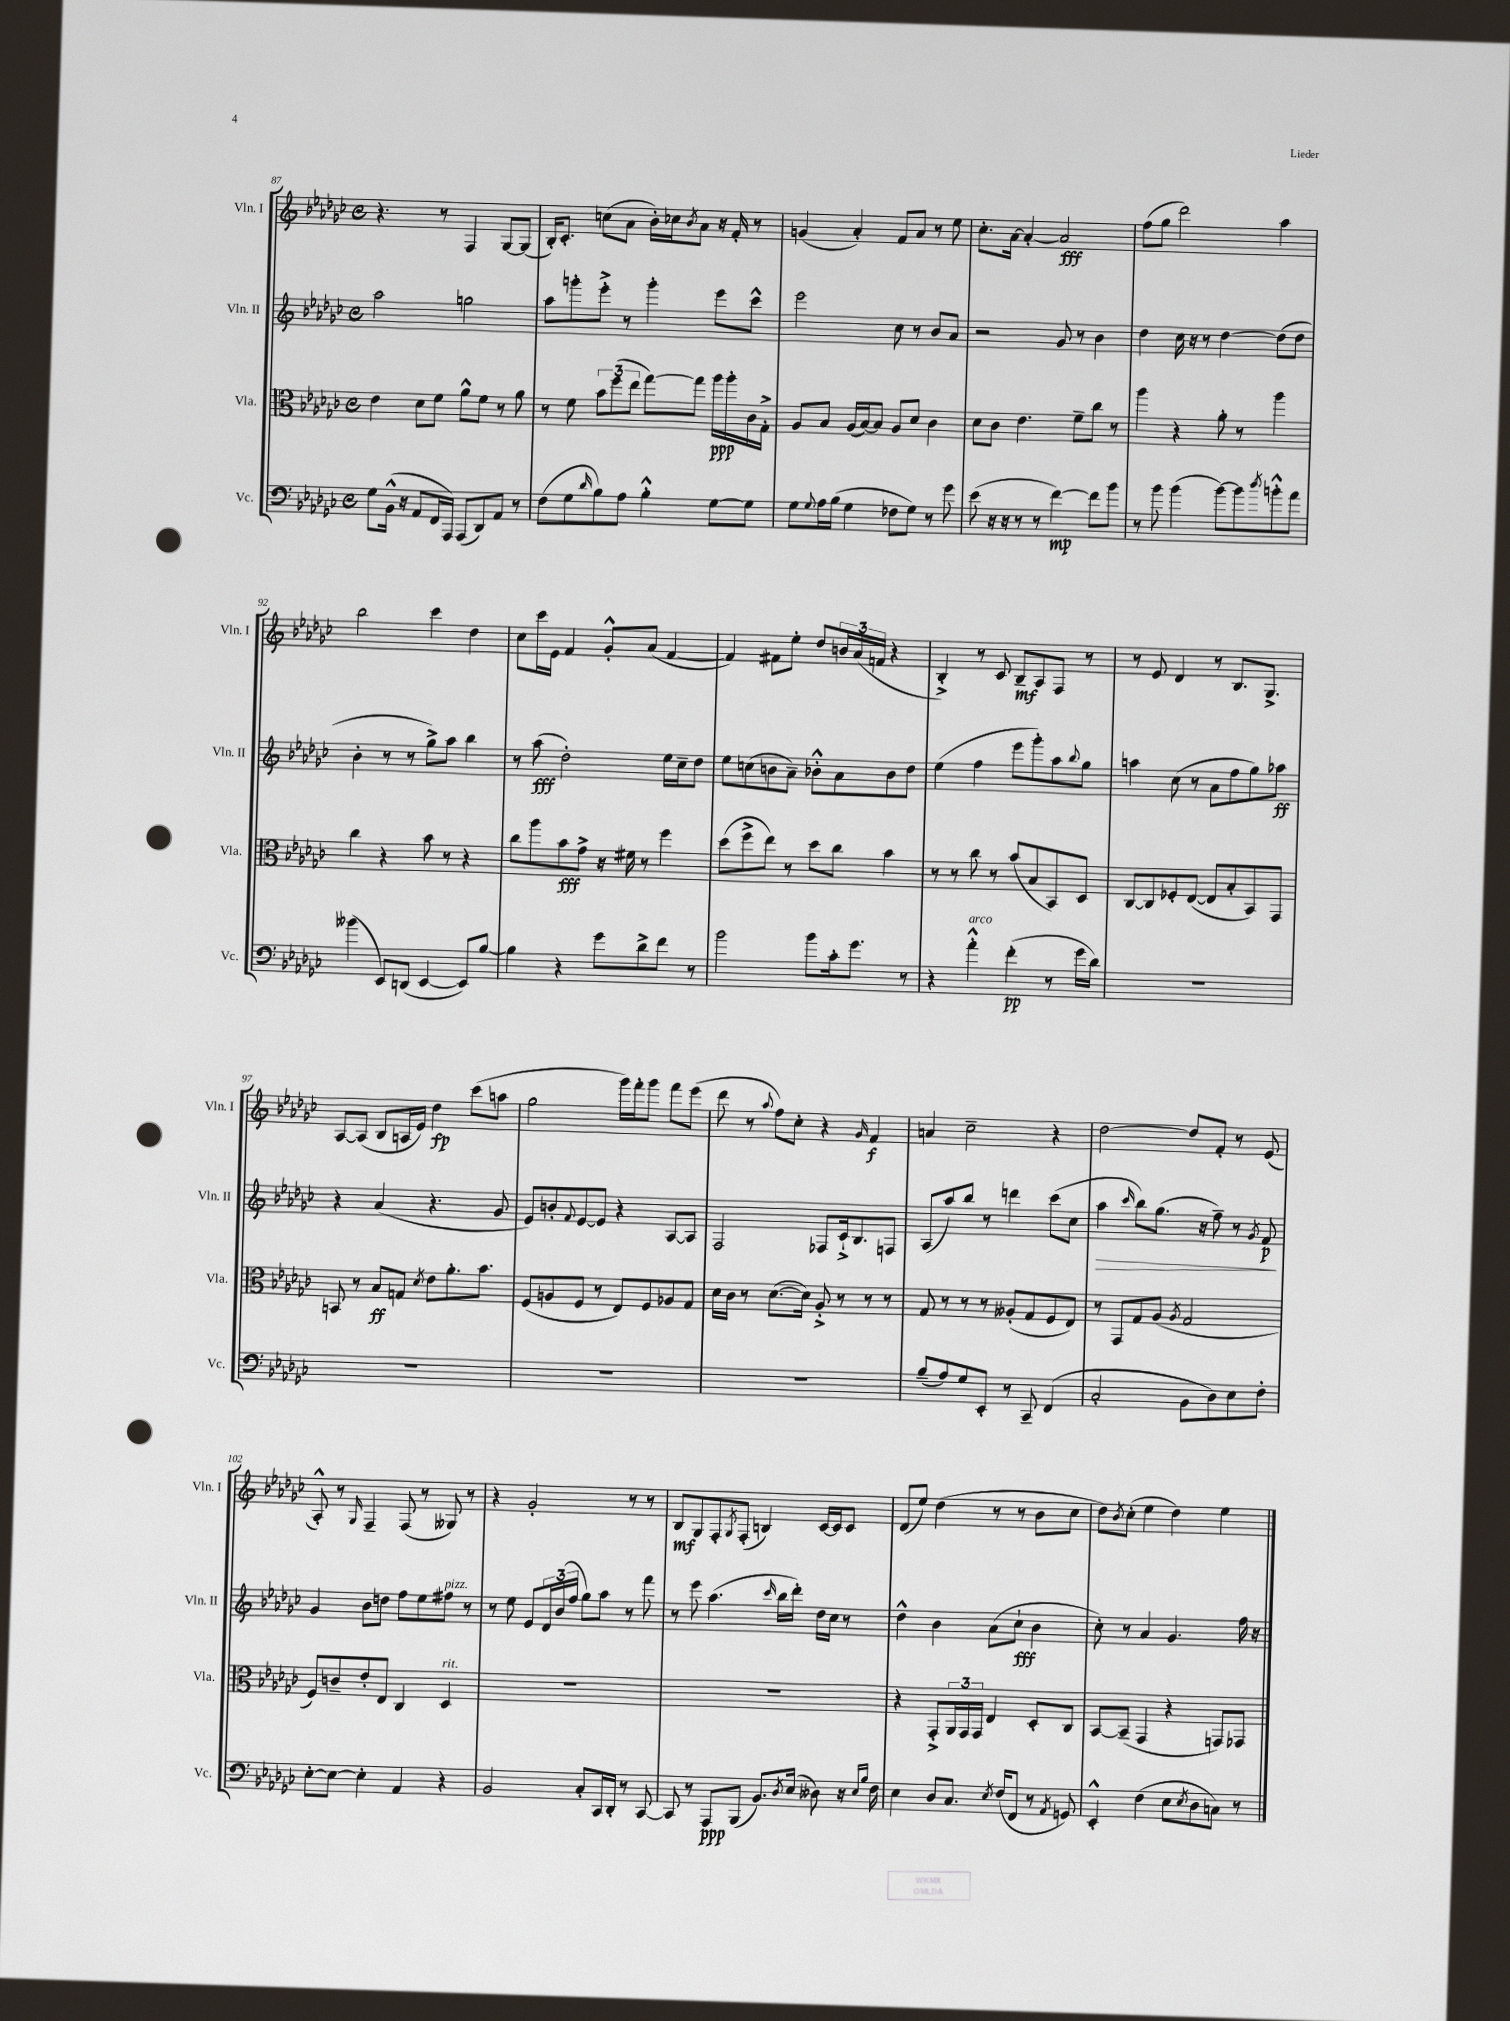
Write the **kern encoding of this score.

**kern	**kern	**kern	**kern
*staff4	*staff3	*staff2	*staff1
*clefF4	*clefC3	*clefG2	*clefG2
*k[b-e-a-d-g-c-]	*k[b-e-a-d-g-c-]	*k[b-e-a-d-g-c-]	*k[b-e-a-d-g-c-]
*M4/4	*M4/4	*M4/4	*M4/4
*met(c)	*met(c)	*met(c)	*met(c)
8G-	4e-	2aa-	4.r
(16BB-^^	.	.	.
16r	.	.	.
8AA-	8d-	.	.
16FF	8f	.	8r
16AAA-)	.	.	.
(8AAA-	8a-^^	2gg	4F
8DD-)	8f	.	.
8AA-	8r	.	[8G-
8r	8a-	.	(8G-]
=	=	=	=
(8F	8r	8aa-	16B-')
.	.	.	8.c-'
8G-	8f	8ggg'	.
16qqd-	.	.	.
8B-)	12b-	8eee-'^	(8cc
.	(12ff	.	.
8A-	.	8r	8a-
.	12ee-	.	.
4B-'^^	[8gg-)	4ggg'	16b-')
.	.	.	16cc-
.	.	.	8qb-
.	8gg-]	.	8a-
[8G-	16aa-	8eee-	16r
.	16aa-'	.	16f'
8G-]	16c-	8ccc-^^	8r
.	16G-'^	.	.
=	=	=	=
8G-	8A-	2eee-	(4g
8qqG-	.	.	.
16A-	8B-	.	.
(16B-	.	.	.
4G-	(16A-	.	4a-')
.	[16B-)	.	.
.	8B-]	.	.
8F-	8A-	8cc-	8f
8G-)	8d-	8r	8a-
8r	4c-	8b-	8r
8g-	.	8a-	8ee-
=	=	=	=
(8e-	8d-	2r	8.cc-'
16r	8c-	.	.
16r	.	.	[16a-
8r	4.e-	.	4a-'_
8r	.	.	.
[4f)	.	8g-	2a-]
.	8f~	8r	.
8f]	8cc-	4b-	.
8b-	8r	.	.
=	=	=	=
8r	4aa-	4dd-	(8ff
8b-	.	.	8gg-
(4b-	4r	16cc-	2ddd-)
.	.	16r	.
.	.	8r	.
[8b-)	8a-'	[4dd-	.
8b-]	8r	.	.
8qdd-	.	.	.
8b'^^	4aa-	(8dd-]	4aa-
8a-	.	8dd-	.
=	=	=	=
(4b--	4cc-	4b-'	2bb-
8EE-)	4r	8r	.
(8DD	.	8r	.
[4EE-	8b-	8gg-^)	4ccc-
.	8r	8aa-	.
8EE-])	4r	4bb-	4dd-
[8B-	.	.	.
=	=	=	=
4B-]	8cc-	8r	8cc-
.	8aa-	(8aa-	16ccc-
.	.	.	16e-
4r	8b-	2dd-')	4f
.	8g-^	.	.
8g-	16r	.	8g-'^^
.	16f#	.	.
8d-^	8r	.	(8a-
8f	4ff	16ee-	[4f
.	.	16cc-~	.
8r	.	8dd-	.
=	=	=	=
2b-	(8dd-	8ee-	4f])
.	8ff^	(8cc	.
.	8ee-)	8b	8f#
.	8r	8a-~)	8ee-'
8b-	8dd-	8b-'^^	8dd-
16c-'	8cc-	8a-	24b
.	.	.	(24a-
8.g-	.	.	.
.	.	.	24f
.	4b-	8b-	4r
8r	.	8dd-	.
=	=	=	=
4r	8r	(4ee-	4B-'^)
.	8r	.	.
4a-'^^	8cc-	4ff	8r
.	8r	.	8c-
(4f'	(8b-	8eee-	8B-~
.	8B-	8ggg-')	8A-
8r	8BB-)	8aa-	8F
.	.	8qqbb-	.
16g-	8D-	8gg-	8r
16d-)	.	.	.
=	=	=	=
1r	[8C-	4aa	8r
.	8C-]	.	8e-
.	8F-'	(8cc-	4d-
.	([8E-	8r	.
.	8E-]	8a-	8r
.	8B-'	8ff	8.B-
.	8BB-)	8gg-)	.
.	.	.	8.G-^
.	8GG-	8aa-	.
=	=	=	=
1r	8BB	4r	[8A-
.	8r	.	(8A-]
.	8B-	(4a-	8B-
.	8G	.	16A
.	.	.	16e-)
.	8qd-	.	.
.	8e-	4.r	4dd-
.	8.a-'	.	.
.	.	.	(8ccc-
.	8.b-	.	.
.	.	8g-	8aa
=	=	=	=
1r	(8F	8e-)	2gg-
.	8A	8b'	.
.	.	8qqf	.
.	8F	[8e-	.
.	8r	8e-]	.
.	8E-)	4r	16ggg-)
.	.	.	16fff'
.	8F	.	8ggg-
.	8A-	[8A-	8fff
.	8G-	8A-]	(8eee-
=	=	=	=
1r	16d-	2F	8ddd-
.	16c-	.	.
.	8r	.	8r
.	.	.	8qqaa-
.	([8.d-	.	8ff)
.	.	.	8cc-'
.	16d-])	.	.
.	8A-'^	8F-	4r
.	8r	16c-`^	.
.	.	8.B-	.
.	.	.	16qqg-
.	8r	.	4f
.	8r	8F	.
=	=	=	=
(8B-~	8G-	(8A-	4a
8A-)	8r	8aa-)	.
8G-	8r	8bb-	2cc-~
8EE-'	8r	8r	.
8r	(8A--'	4ddd	.
8CC-~	8G-	.	.
(4FF	8F	(8ccc-	4r
.	8E-)	8cc-	.
=	=	=	=
2C-'	8r	4aa-	[2dd-
.	8GG-	.	.
.	.	16qqccc-	.
.	8G-	8bb-)	.
.	(8A-	(8.gg-	.
.	8qA-	.	.
8BB-	2G-	.	8dd-]
.	.	16r	.
8D-)	.	8ff~)	8f'
8E-	.	8r	8r
.	.	8qg-	.
8F'	.	8f	(8e-
=	=	=	=
[8E-'	8F)	4g-	8A-'^^)
8E-_	8c~	.	8r
.	.	.	16qqG-
4E-']	8e-'	8b-	4F~
.	8E-	8dd	.
4AA-	4C-	8ff	(8F
.	.	8ee-	8r
4r	4D-	8ff#	8G--)
.	.	8r	8r
=	=	=	=
2BB-	1r	8r	4r
.	.	8ee-	.
.	.	8e-	2g-'
.	.	24d-	.
.	.	(24b-	.
.	.	24ff	.
8C-'	.	8gg-)	.
16CC-	.	8aa-	.
16DD-'	.	.	.
8r	.	8r	8r
[8CC-	.	8fff	8r
=	=	=	=
8CC-]	1r	8r	8B-
8r	.	8eee-	8G-
8AAA-	.	(4.aa-	8F'
.	.	.	8qG-
(8BBB-	.	.	(8F'
8.BB-)	.	.	4B)
.	.	16qqccc-	.
.	.	16bb-	.
8qD-	.	.	.
(16E-	.	16ddd-')	.
8D--)	.	16dd-	[16c-
.	.	16cc-	16c-]
16r	.	8r	8c-
16qqE-	.	.	.
16qqB-	.	.	.
16F	.	.	.
=	=	=	=
4E-	4r	4dd-^^	(8d-
.	.	.	8ee-)
8D-	8GG-'^	4b-	(4dd-
8.C-	24AA-	.	.
.	24GG-	.	.
.	24GG-	.	.
.	4E-	(8a-	8r
8qE-	.	.	.
(16F	.	.	.
8FF	.	8cc-`	8r
8r	8D-'	4b-	8b-
8qAA-	.	.	.
8GG)	8C-	.	8cc-
=	=	=	=
4EE-'^^	[8BB-	8cc-')	8dd-)
.	.	.	8qb-
.	(8BB-~]	8r	(8cc-'
(4F	4GG-	4a-	4ee-
8E-	4r	4.g-	4dd-)
8qE-	.	.	.
8D-	.	.	.
8C)	8GG)	.	4ee-
8r	8GG-	16ff	.
.	.	16r	.
==	==	==	==
*-	*-	*-	*-
